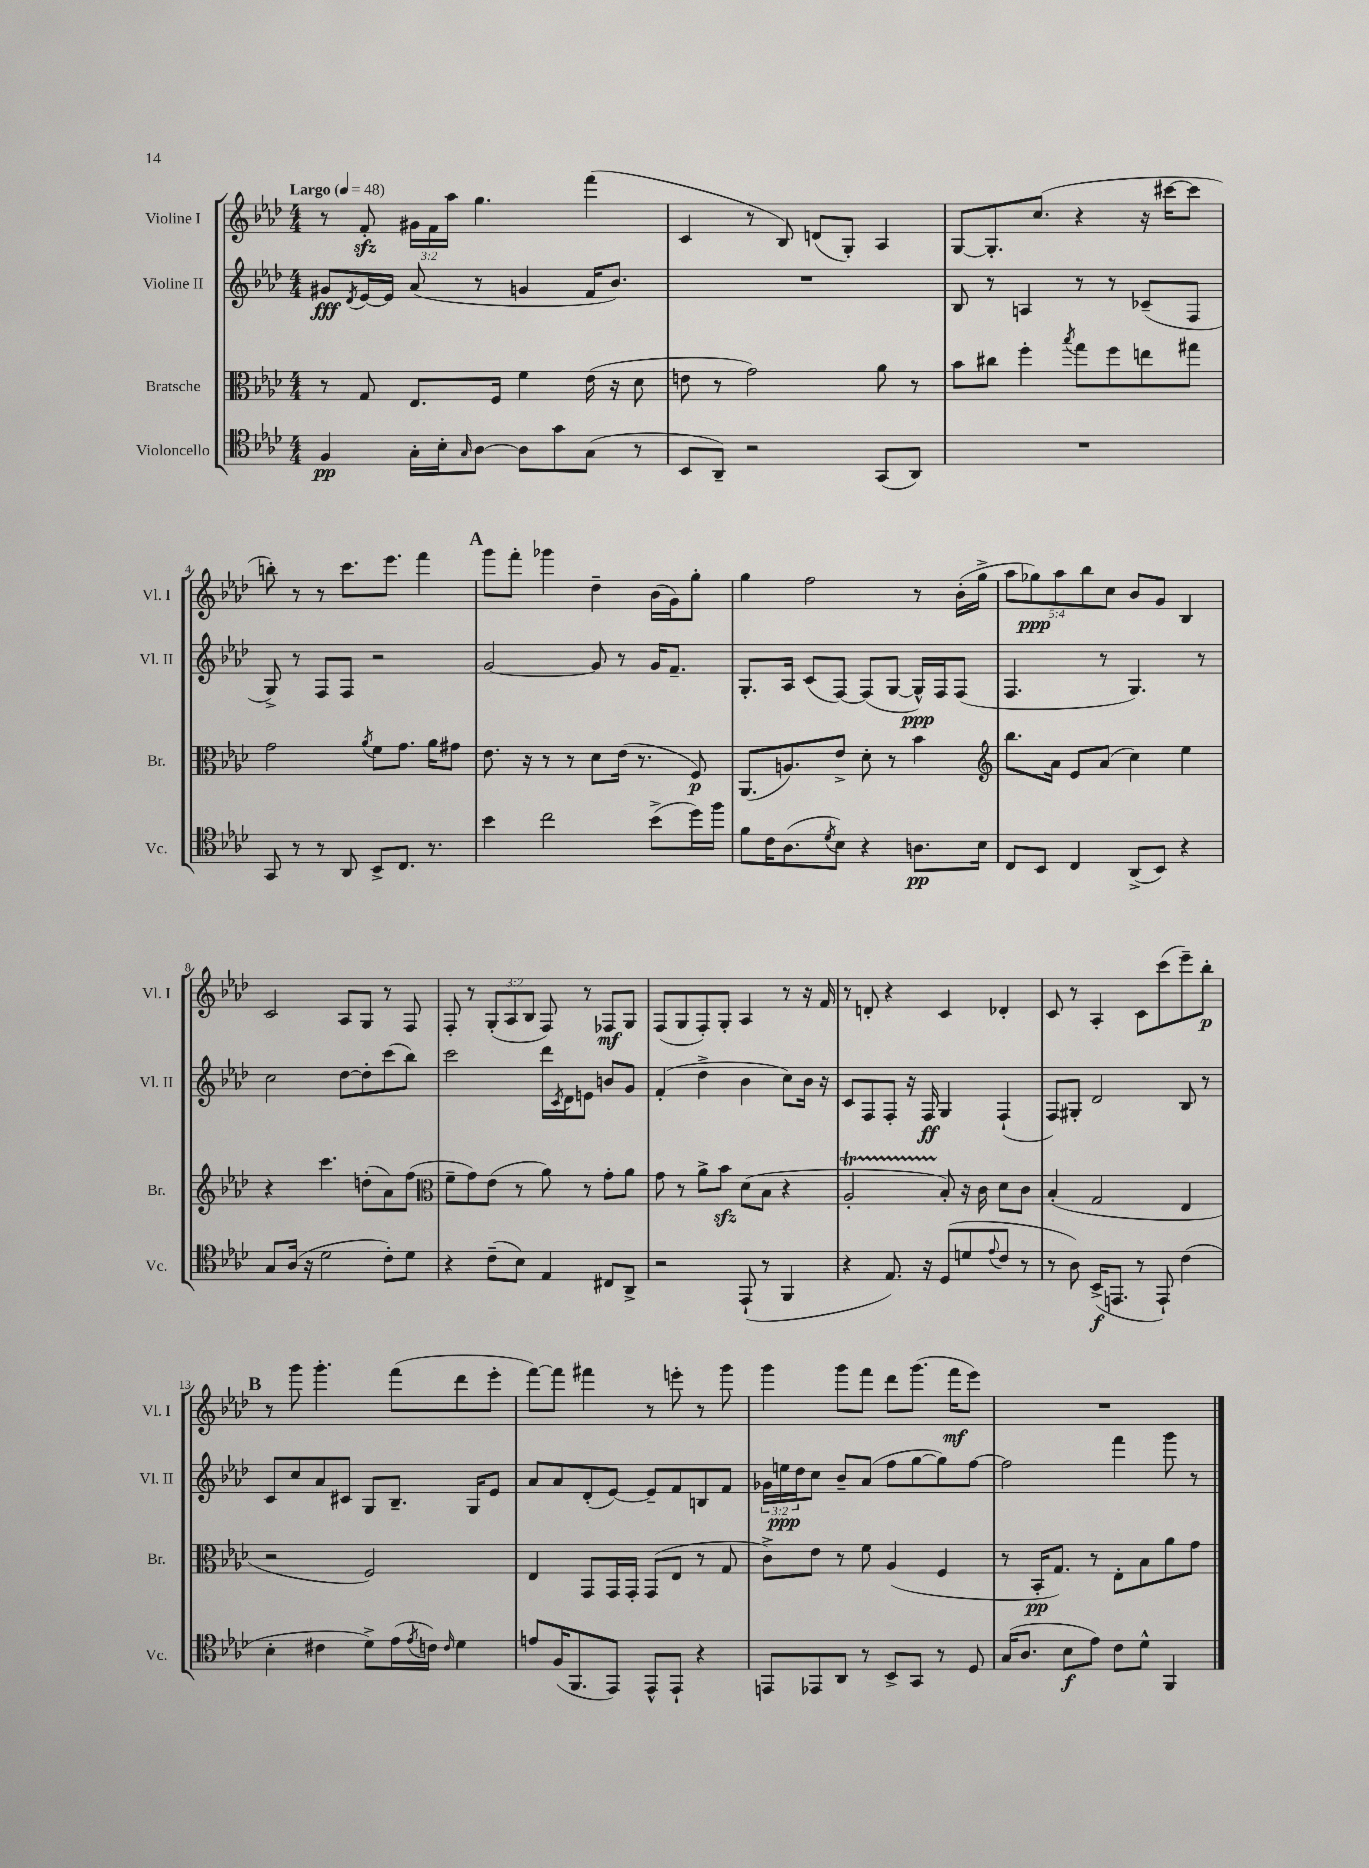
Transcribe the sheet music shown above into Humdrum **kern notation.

**kern	**dynam	**kern	**dynam	**kern	**dynam	**kern	**dynam
*part4	*part4	*part3	*part3	*part2	*part2	*part1	*part1
*staff4	*staff4	*staff3	*staff3	*staff2	*staff2	*staff1	*staff1
*I"Violoncello	*	*I"Bratsche	*	*I"Violine II	*	*I"Violine I	*
*I'Vc.	*	*I'Br.	*	*I'Vl. II	*	*I'Vl. I	*
*clefC4	*	*clefC3	*	*clefG2	*	*clefG2	*
*k[b-e-a-d-]	*	*k[b-e-a-d-]	*	*k[b-e-a-d-]	*	*k[b-e-a-d-]	*
*M4/4	*	*M4/4	*	*M4/4	*	*M4/4	*
*MM48	*	*MM48	*	*MM48	*	*MM48	*
=1	=1	=1	=1	=1	=1	=1	=1
!	!	!	!	!	!	!LO:TX:a:B:t=Largo	!
4F/	pp	8r	.	8g#X/L	fff	8r	.
.	.	.	.	8qd-/	.	.	.
.	.	8G/	.	[16e-/L	.	8fzz'/	.
.	.	.	.	16e-/JJ]	.	.	.
16G'\LL	.	8.E-/L	.	(8a-/	.	24g#X\LL	.
.	.	.	.	.	.	24f\	.
16B-'\J	.	.	.	.	.	.	.
.	.	.	.	.	.	24aa-\JJ	.
16qqG/	.	.	.	.	.	.	.
[8A-\J	.	.	.	8r	.	4.gg\	.
.	.	16F/Jk	.	.	.	.	.
8A-\L]	.	4f\	.	4gn/	.	.	.
8g\	.	.	.	.	.	.	.
(8G\J	.	(16e-\	.	16f/KL	.	(4fff\	.
.	.	16r	.	8.b-/J)	.	.	.
8r	.	8d-\	.	.	.	.	.
=2	=2	=2	=2	=2	=2	=2	=2
8BB-/L	.	8en\	.	1r	.	4c/	.
8AA-~/J)	.	8r	.	.	.	.	.
2r	.	2g\)	.	.	.	8r	.
.	.	.	.	.	.	8B-/)	.
.	.	.	.	.	.	(8dn/L	.
.	.	.	.	.	.	8G'/J)	.
(8GG/L	.	8a-\	.	.	.	4A-/	.
8AA-/J)	.	8r	.	.	.	.	.
=3	=3	=3	=3	=3	=3	=3	=3
1r	.	8b-\L	.	8B-/	.	[8G/L	.
.	.	8cc#X\J	.	8r	.	8.G'/]	.
.	.	4ff'\	.	4An/	.	.	.
.	.	.	.	.	.	(8.cc/J	.
.	.	8qbb-/	.	.	.	.	.
.	.	8gg\L	.	8r	.	4r	.
.	.	8ff\	.	8r	.	.	.
.	.	8een\	.	(8c-X~/L	.	16r	.
.	.	.	.	.	.	[16ccc#X\KL	.
.	.	8gg#X\J	.	8F/J	.	8ccc#\J]	.
!!LO:LB:g=z
=4	=4	=4	=4	=4	=4	=4	=4
8GG/	.	2g\	.	8G^/)	.	8bbn'\)	.
8r	.	.	.	8r	.	8r	.
8r	.	.	.	8F/L	.	8r	.
8AA-/	.	.	.	8F/J	.	8.ccc\L	.
.	.	8qa-/	.	.	.	.	.
8BB-^/L	.	8f\L	.	2r	.	.	.
.	.	.	.	.	.	8.eee-\J	.
8.C/J	.	8.g\J	.	.	.	.	.
.	.	.	.	.	.	4fff\	.
8.r	.	16a-\KL	.	.	.	.	.
.	.	8g#X\J	.	.	.	.	.
!!LO:REH:place=s1:t=A
=5	=5	=5	=5	=5	=5	=5	=5
4b-\	.	8.e-\	.	[2g/	.	8ggg\L	.
.	.	.	.	.	.	8fff'\J	.
.	.	16r	.	.	.	.	.
2cc\	.	8r	.	.	.	4ggg-X\	.
.	.	8r	.	.	.	.	.
.	.	8d-\L	.	8g/]	.	4dd-~\	.
.	.	(16e-\Jk	.	8r	.	.	.
.	.	8.r	.	.	.	.	.
(8b-^\L	.	.	.	16g/KL	.	(16b-\LL	.
.	.	.	.	8.f~/J	.	16g\J)	.
16dd-\L)	.	8F/)	p	.	.	8gg'\J	.
16ff\JJ	.	.	.	.	.	.	.
=6	=6	=6	=6	=6	=6	=6	=6
8f\L	.	(8.AA-/L	.	8.G'/L	.	4gg\	.
16c\K	.	.	.	.	.	.	.
(8.A-\	.	8.An/)	.	16A-/Jk	.	.	.
.	.	.	.	(8c/L	.	2ff\	.
8qd-/	.	.	.	.	.	.	.
8B-\J)	.	8e-^/J	.	[8F/J)	.	.	.
4r	.	8d-'\	.	(8F/L]	.	.	.
.	.	8r	.	[8G/J	.	.	.
8.An\L	pp	4b-\	.	16G^^/LL])	ppp	8r	.
.	.	.	.	16F/J	.	.	.
.	.	.	.	(8F/J	.	(16b-'\LL	.
16B-\Jk	.	.	.	.	.	16gg^\JJ	.
=7	=7	=7	=7	=7	=7	=7	=7
*	*	*clefG2	*	*	*	*	*
8C/L	.	8.bb-\L	.	4.F/	.	10aa-\L	.
.	.	.	.	.	.	10gg-X\)	ppp
8BB-/J	.	.	.	.	.	.	.
.	.	16a-\Jk	.	.	.	.	.
.	.	.	.	.	.	10aa-\	.
4C/	.	8e-/L	.	.	.	.	.
.	.	.	.	.	.	10bb-\	.
.	.	(8a-/J	.	8r	.	.	.
.	.	.	.	.	.	10cc\J	.
(8AA-^/L	.	4cc\)	.	4.G/)	.	8b-/L	.
8BB-/J)	.	.	.	.	.	8g/J	.
4r	.	4ee-\	.	.	.	4B-/	.
.	.	.	.	8r	.	.	.
!!LO:LB:g=z
=8	=8	=8	=8	=8	=8	=8	=8
8G/L	.	4r	.	2cc\	.	2c/	.
(16A-/Jk	.	.	.	.	.	.	.
16r	.	.	.	.	.	.	.
2d-\	.	4.ccc\	.	.	.	.	.
.	.	.	.	[8dd-\L	.	8A-/L	.
.	.	(8ddn'\L	.	8dd-'\]	.	8G/J	.
8c'\L)	.	8a-\)	.	(8ccc\	.	8r	.
8d-\J	.	(8ff\J	.	8bb-\J)	.	8F/	.
=9	=9	=9	=9	=9	=9	=9	=9
*	*	*clefC3	*	*	*	*	*
4r	.	8f~\L	.	2ccc\	.	8F'/	.
.	.	8g\)	.	.	.	8r	.
(8c~\L	.	(8e-\J	.	.	.	(12G'/L	.
.	.	.	.	.	.	12A-/	.
8B-\J)	.	8r	.	.	.	.	.
.	.	.	.	.	.	12B-/J	.
4E-/	.	8a-\)	.	16ddd-\LL	.	8F/)	.
.	.	.	.	8qc/	.	.	.
.	.	.	.	16d-\J	.	.	.
.	.	8r	.	8en\J	.	8r	.
8C#X/L	.	8g'\L	.	8bn/L	.	8F-X/L	mf
8AA-^/J	.	8a-\J	.	8g/J	.	8G/J	.
=10	=10	=10	=10	=10	=10	=10	=10
2r	.	8g\	.	(4f'/	.	(8F/L	.
.	.	8r	.	.	.	8G/	.
.	.	8a-^\L	.	4dd-^\	.	8F'/)	.
.	.	8b-zz\J	.	.	.	8G'/J	.
(8EE-`/	.	(8d-\L	.	4b-\	.	4A-/	.
8r	.	8B-\J	.	.	.	.	.
4FF/	.	4r	.	8cc\L)	.	8r	.
.	.	.	.	16b-\Jk	.	16r	.
.	.	.	.	16r	.	16f/	.
=11	=11	=11	=11	=11	=11	=11	=11
4r	.	2A-T'/	.	8c/L	.	8r	.
.	.	.	.	8F/	.	8dn'/	.
8.E-/)	.	.	.	8F'/J	.	4r	.
.	.	.	.	16r	.	.	.
16r	.	.	.	16F/	ff	.	.
(8D-/L	.	8B-'/)	.	4G/	.	4c/	.
8dn/	.	16r	.	.	.	.	.
.	.	16c\	.	.	.	.	.
8qqe-/	.	.	.	.	.	.	.
8c/J	.	8d-\L	.	(4F`/	.	4d-X'/	.
8r	.	8c\J	.	.	.	.	.
=12	=12	=12	=12	=12	=12	=12	=12
8r	.	(4B-'/	.	8F/L)	.	8c/	.
8A-\)	.	.	.	8G#X'/J	.	8r	.
(16BB-^/KL	f	2G/	.	2d-/	.	4A-'/	.
8.EEn/J	.	.	.	.	.	.	.
8r	.	.	.	.	.	8c\L	.
8EE`/)	.	.	.	.	.	(8ccc\	.
(4c\	.	4E-/	.	8B-/	.	8eee-~\)	.
.	.	.	.	8r	.	8bb-'\J	p
!!LO:LB:g=z
!!LO:REH:place=s1:t=B
=13	=13	=13	=13	=13	=13	=13	=13
4B-'\	.	2r	.	8c/L	.	8r	.
.	.	.	.	8cc/	.	8ggg\	.
4c#X\	.	.	.	8a-/	.	4.ggg'\	.
.	.	.	.	8c#X/J	.	.	.
8d-^\L)	.	2F/)	.	8G/L	.	.	.
(16e-\L	.	.	.	8.B-~/J	.	(8fff\L	.
8qe-/	.	.	.	.	.	.	.
16cn\JJ)	.	.	.	.	.	.	.
16qqc/	.	.	.	.	.	.	.
4d-\	.	.	.	.	.	8ddd-\	.
.	.	.	.	16G/KL	.	.	.
.	.	.	.	8e-/J	.	8eee-'\J	.
=14	=14	=14	=14	=14	=14	=14	=14
8en/L	.	4E-/	.	8a-/L	.	[8fff\L)	.
(16F/K	.	.	.	8a-/	.	8fff\J]	.
8.FF/	.	.	.	.	.	.	.
.	.	8GG/L	.	(8d-'/	.	4fff#X\	.
8EE-/J)	.	16GG/L	.	[8e-/J)	.	.	.
.	.	16GG'/JJ	.	.	.	.	.
8EE-^^/L	.	(8GG/L	.	8e-~/L]	.	8r	.
8EE-`/J	.	8E-/J	.	8f/	.	8eeen'\	.
4r	.	8r	.	8Bn/	.	8r	.
.	.	8G/	.	8f/J	.	8ggg\	.
=15	=15	=15	=15	=15	=15	=15	=15
8EEn/L	.	8c^\L)	.	24g-X\LL	.	4ggg\	.
.	.	.	.	24een\	ppp	.	.
.	.	.	.	24dd-\J	.	.	.
8EE-X/	.	8e-\J	.	8cc\J	.	.	.
8AA-/J	.	8r	.	8b-~/L	.	8ggg\L	.
8r	.	8f\	.	(8a-/J	.	8fff\J	.
8BB-^/L	.	(4A-/	.	8ff\L	.	8ddd-\L	.
8GG/J	.	.	.	[8gg\	.	(8.ggg\J	.
8r	.	4F/	.	8gg\])	.	.	.
.	.	.	.	.	.	16fff\KL	mf
8D-/	.	.	.	[8ff\J	.	8eee-\J)	.
=16	=16	=16	=16	=16	=16	=16	=16
(16G/KL	.	8r	.	2ff\]	.	1r	.
8.A-/J	.	.	.	.	.	.	.
.	.	16BB-'/KL	pp	.	.	.	.
.	.	8.G/J)	.	.	.	.	.
8B-\L	f	.	.	.	.	.	.
8e-\J)	.	8r	.	.	.	.	.
8c\L	.	8E-'\L	.	4fff\	.	.	.
8d-^^\J	.	8B-\	.	.	.	.	.
4FF/	.	8a-\	.	8ggg\	.	.	.
.	.	8g\J	.	8r	.	.	.
==	==	==	==	==	==	==	==
*-	*-	*-	*-	*-	*-	*-	*-
